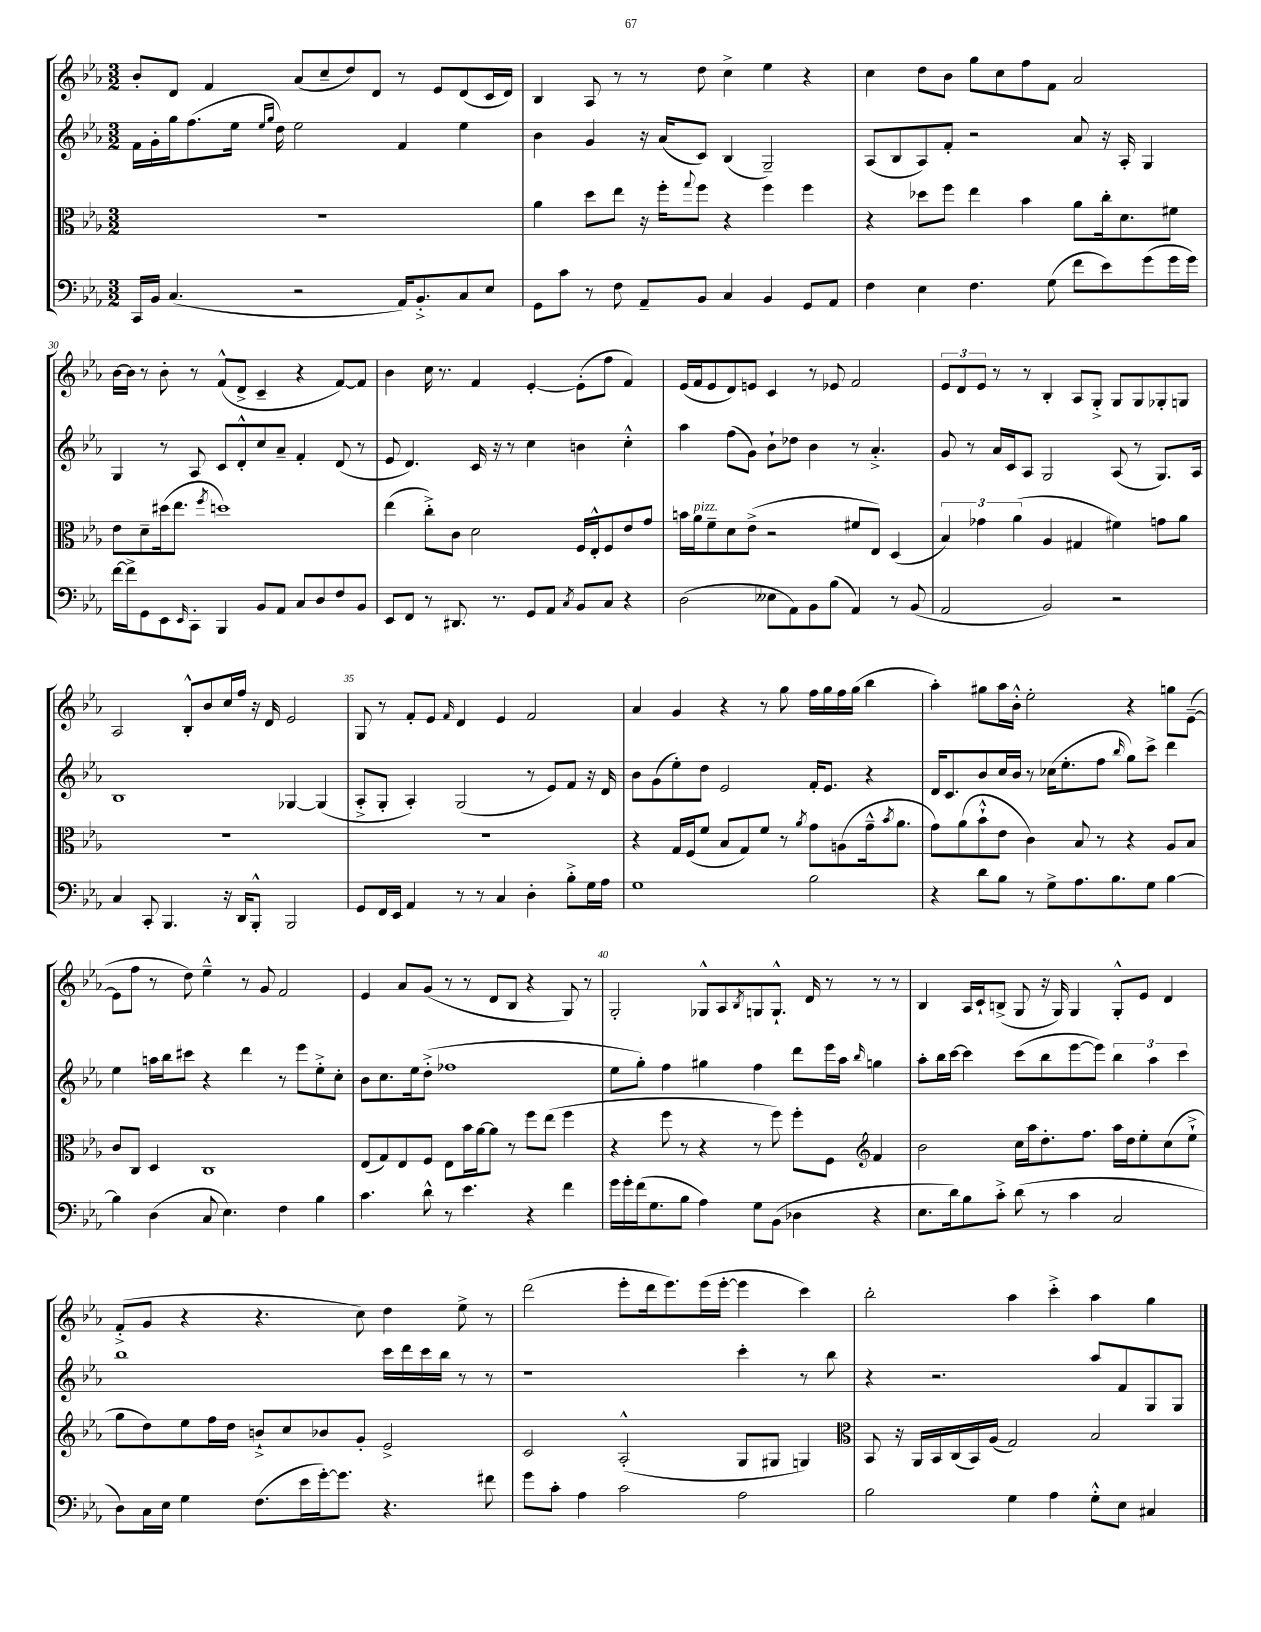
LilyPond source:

<<
\new StaffGroup <<
\new Staff = "s0" {
    \clef treble \key ees \major \numericTimeSignature \time 3/2
    bes'8-. d'8 f'4 aes'8( c''8-- d''8) d'8 r8 ees'8 d'8( c'16 d'16) |
    bes4 aes8 r8 r8 d''8 c''4-> ees''4 r4 |
    c''4 d''8 bes'8 g''8 c''8 f''8 f'8 aes'2 |
    bes'16~ bes'16 r8 bes'8-. r8 f'8-^( d'8-> c'4-- r4 f'8~) f'8 |
    bes'4 c''16 r8. f'4 ees'4~-. ees'8-.( f''8 f'4) |
    ees'16( f'16 ees'8 d'8) e'8 c'4 r8 ees'8 f'2 |
    \tuplet 3/2 { ees'8 d'8 ees'8 } r8 r8 bes4-. aes8 g8-.-> g8 g8 ges8-. g8 |
    aes2 bes8-.-^ bes'8 c''16 f''16 r16 d'16 ees'2 |
    g8 r8 f'8-. ees'8 \grace { f'16 } d'4 ees'4 f'2 |
    aes'4 g'4 r4 r8 g''8 f''16 g''16 f''16 g''16( bes''4 |
    aes''4-.) gis''8 aes''16 bes'16-.-^ ees''2-. r4 g''8 ees'8~--( |
    ees'8 f''8 r8 d''8) ees''4---^ r8 g'8 f'2 |
    ees'4 aes'8 g'8( r8 r8 d'8 bes8 r4 g8) r8 |
    g2-. ges8-^ aes8 \acciaccatura { bes8 } g8 g8.-!-^ d'16 r8 r8 r8 |
    bes4 aes16 c'16-! b8->( g8 r16 g16) g4 g8-.-^ ees'8 d'4 |
    f'8-.->( g'8 r4 r4. c''8) d''4 ees''8-> r8 |
    d'''2( ees'''8-. d'''16 ees'''8.) ees'''16( ees'''16~-. ees'''4 c'''4) |
    bes''2-. aes''4 c'''4-.-> aes''4 g''4 \bar "|." |
}
\new Staff = "s1" {
    \clef treble \key ees \major \numericTimeSignature \time 3/2
    f'16 g'16-. g''16 f''8.( ees''16 \grace { ees''16 g''16 } d''16) ees''2 f'4 ees''4 |
    bes'4 g'4 r16 aes'16( c'8) bes4( g2--) |
    aes8( bes8 aes8) f'8-. r2 aes'8 r16 aes16-. g4 |
    g4 r8 aes8 c'8 d'8-.-^ c''8 aes'8-- f'4-. d'8( r8 |
    ees'8 d'4.) c'16 r16 r8 c''4 b'4 c''4-.-^ |
    aes''4 f''8( g'8) bes'8-! des''8 bes'4 r8 aes'4.-.-> |
    g'8 r8 aes'16 c'16 aes8 g2 aes8( r8 g8.) aes16 |
    bes1 ges4~ ges4( |
    aes8-.-> g8-. aes4-.) g2( r8 ees'8) f'8 r16 d'16 |
    bes'8 g'8( ees''8-.) d''8 ees'2 f'16-. ees'8. r4 |
    d'16 c'8. bes'8 c''16 bes'16 r8 ces''16( ees''8.-. f''8 \grace { bes''16 } g''8) c'''8-> d'''4 |
    ees''4 a''16 bes''16 cis'''8 r4 d'''4 r8 ees'''8 ees''8-.-> c''8-. |
    bes'8 c''8. ees''16 d''8-.->( fes''1 |
    ees''8 g''8-.) f''4 gis''4 f''4 d'''8 ees'''16 aes''16 \grace { bes''16 } g''4 |
    aes''8-. bes''16 c'''16~ c'''4 c'''8( bes''8 ees'''8~ ees'''8) \tuplet 3/2 { bes''4 aes''4 c'''4 } |
    bes''1 c'''16 d'''16 c'''16 bes''16 r8 r8 |
    r1 c'''4-. r8 bes''8 |
    r4 r2. aes''8 f'8 g8 g8 \bar "|." |
}
\new Staff = "s2" {
    \clef alto \key ees \major \numericTimeSignature \time 3/2
    R1. |
    aes'4 d''8 ees''8 r16 f''16-. \appoggiatura { g''8 } f''8 r4 f''4 f''4 |
    r4 des''8 f''8 ees''4 bes'4 aes'8 c''16-. d'8. fis'8 |
    ees'8 d'8-- dis''16( ees''8. \acciaccatura { f''8 } d''1) |
    ees''4( c''8-.->) c'8 d'2 f16 ees16-.-^ f8 ees'8 g'8 |
    b'16 aes'16^\markup { \italic "pizz." } f'8-- d'8 ees'8->( r2 fis'8 ees8) d4( |
    \tuplet 3/2 { bes4) ges'4 aes'4( } aes4 gis4 fis'4) g'8 aes'8 |
    R1. |
    R1. |
    r4 g16 f16( f'8 bes8 g8) f'8 r8 \acciaccatura { aes'8 } g'8 a8( g'16---^ \acciaccatura { bes'8 } aes'8. |
    g'8) aes'8( bes'8-!-^ ees'8 c'4) bes8 r8 r4 aes8 bes8 |
    c'8 c8 d4 c1 |
    ees8( g8) ees8 f8 ees8 bes'16 aes'16~ aes'8 r8 f''8 ees''8( f''4 |
    r4 f''8 r8 r4 r8 f''8) f''8-. f8 \clef treble f'4 |
    bes'2 c''16 aes''16 d''8.-. f''8. aes''16 d''16 ees''8-. c''8( ees''8-!-> |
    g''8 d''8) ees''8 f''16 d''16 b'8-!-> c''8 bes'8 g'8-. ees'2-> |
    c'2 aes2-.-^( g8 gis8 g4) |
    \clef alto bes,8 r16 aes,16 bes,16 c16( bes,16) aes16( g2) bes2 \bar "|." |
}
\new Staff = "s3" {
    \clef bass \key ees \major \numericTimeSignature \time 3/2
    c,16 bes,16 c4.( r2 aes,16) bes,8.-.-> c8 ees8 |
    g,8 c'8 r8 f8 aes,8-- bes,8 c4 bes,4 g,8 aes,8 |
    f4 ees4 f4. g8( f'8 ees'8) g'8( g'16 g'16) |
    f'16~ f'16-> g,8 ees,8 \grace { ees,16 } c,8-. bes,,4 bes,8 aes,8 c8 d8 f8 bes,8 |
    ees,8 f,8 r8 dis,8. r8. g,8 aes,8 \acciaccatura { c8 } bes,8 c8 r4 |
    d2( eeses8 aes,8) bes,8 bes8( aes,4) r8 bes,8( |
    aes,2 bes,2) r2 |
    c4 c,8-. bes,,4. r16 d,16 bes,,8-.-^ bes,,2 |
    g,8 f,16 ees,16 aes,4 r8 r8 c4 d4-. bes8-.-> g16 aes16 |
    g1 bes2 |
    r4 d'8 bes8 r8 g8-> aes8. bes8. g8 bes4~ |
    bes4 d4( c8 ees4.) f4 bes4 |
    c'4. d'8-^ r8 ees'4. r4 f'4 |
    g'16 g'16-. f'16( g8. bes8 aes4) g8 bes,8( des4 r4 |
    ees8. d'16) bes8 c'8-.-> d'8( r8 c'4 c2 |
    d8) c16 ees16 g4 f8.( ees'16 g'16~-.) g'8. r4. fis'8 |
    g'8 c'8-. aes4 c'2 aes2 |
    bes2 g4 aes4 g8-.-^ ees8 cis4 \bar "|." |
}
>>
>>
\layout { \context { \Score currentBarNumber = #27 \override BarNumber.break-visibility = ##(#f #t #t) barNumberVisibility = #(every-nth-bar-number-visible 5) } }
